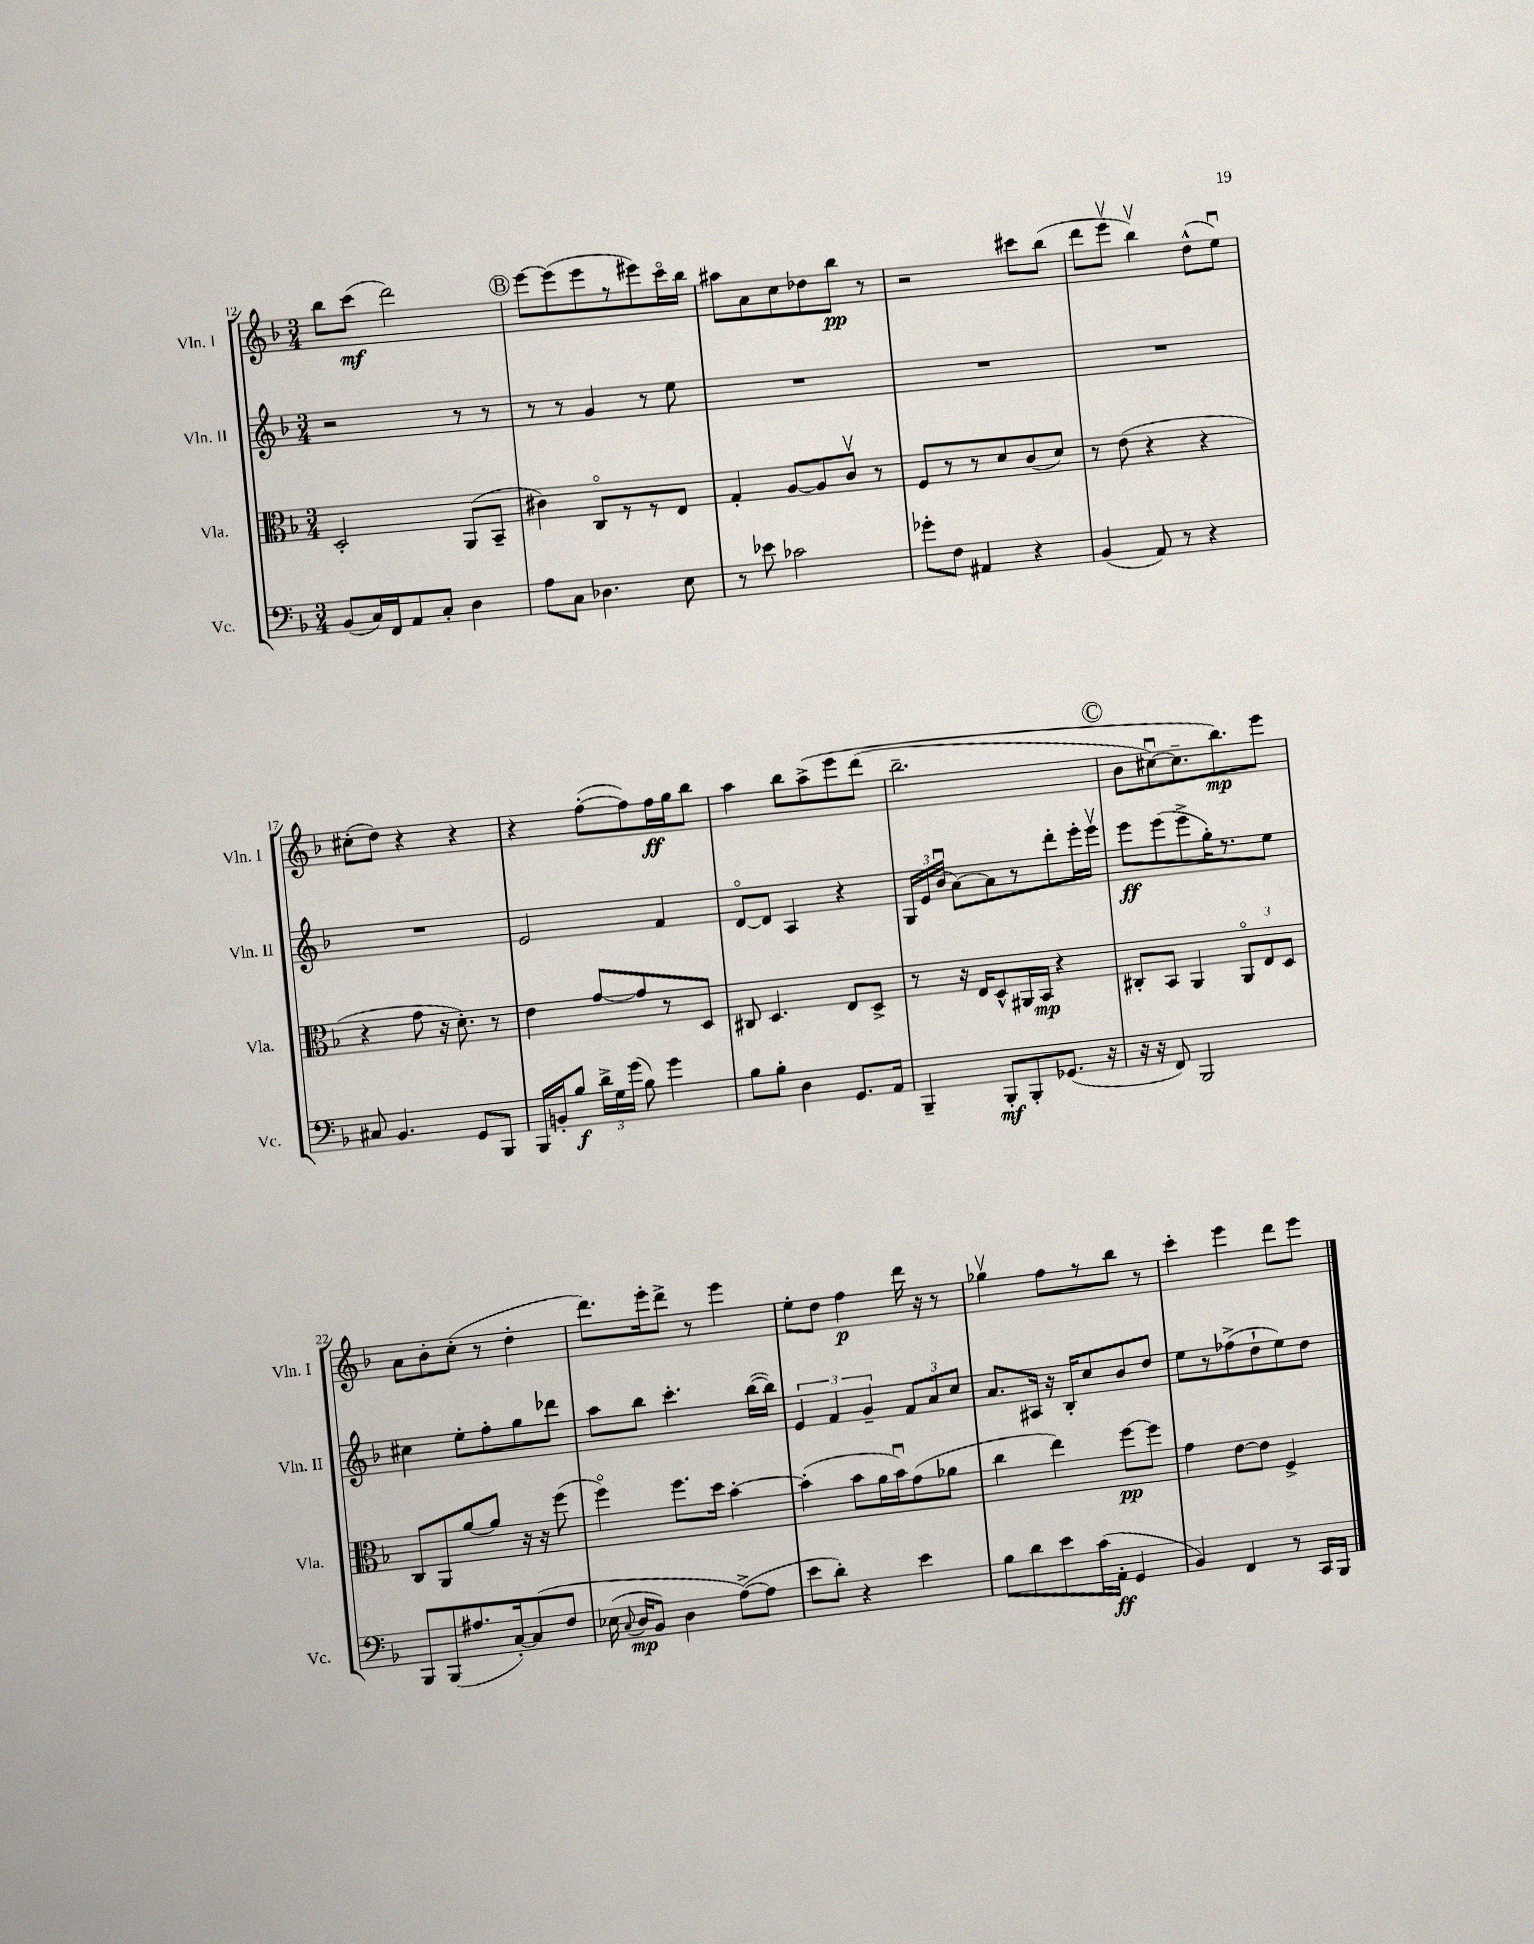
<<
\new StaffGroup <<
\new Staff = "s0" \with { instrumentName = "Vln. I" shortInstrumentName = "Vln. I" } {
    \clef treble \key f \major \numericTimeSignature \time 3/4
    \autoBeamOff bes''8[ c'''8]\mf( d'''2) |
    \mark \markup { \circle "B" } e'''8[~ e'''8( e'''8 r8 eis'''8) c'''16\flageolet bes''16] |
    ais''8[ a'8 c''8 des''8 bes''8]\pp r8 |
    r2 cis'''8[ bes''8]( |
    d'''8[ e'''8]\upbow bes''4\upbow) d''8[-^( e''8]\downbow) |
    cis''8[-.( d''8]) r4 r4 |
    r4 f''8[~-.( f''8) f''16\ff g''16 bes''8] |
    a''4 bes''8[ a''8->\( e'''8 d'''8]( |
    bes''2.-- |
    \mark \markup { \circle "C" } bes'8[ cis''8~\downbow) cis''8.-- bes''8.\mp\) e'''8] |
    a'8[ bes'8-. c''8]-.( r8 d''4-. |
    d'''8.[) e'''16-. d'''8]-> r8 e'''4 |
    e''8[-. d''8] f''4\p d'''16 r16 r8 |
    ges''4\upbow f''8[ r8 bes''8] r8 |
    c'''4-. e'''4 d'''8[ e'''8] \bar "|." |
}
\new Staff = "s1" \with { instrumentName = "Vln. II" shortInstrumentName = "Vln. II" } {
    \clef treble \key f \major \numericTimeSignature \time 3/4
    \autoBeamOff r2 r8 r8 |
    \mark \markup { \circle "B" } r8 r8 g'4 r8 e''8 |
    R2. |
    R2. |
    R2. |
    R2. |
    e'2 f'4 |
    d'8[~\flageolet d'8] a4 r4 |
    \tuplet 3/2 { g16[ e'16 bes'16]\downbow( } a'8[~) a'8 r8 d'''8-. e'''16-. e'''16]\upbow |
    \mark \markup { \circle "C" } e'''8[\ff e'''8( e'''8-> g''16-.) r8. e''8] |
    cis''4 e''8[-. f''8-. g''8 des'''8] |
    a''8[ bes''8] c'''4.-. bes''16[~( bes''16]) |
    \tuplet 3/2 { e'4 f'4 g'4-- } \tuplet 3/2 { f'8[ a'8 c''8] } |
    a'8.[ ais16] r16 bes16[-. c''8 bes'8 d''8] |
    e''8[ r8 fes''8->( d''8-! e''8) d''8] \bar "|." |
}
\new Staff = "s2" \with { instrumentName = "Vla." shortInstrumentName = "Vla." } {
    \clef alto \key f \major \numericTimeSignature \time 3/4
    \autoBeamOff d2-. a,8[( bes,8]-- |
    \mark \markup { \circle "B" } cis'4) c8[\flageolet r8 r8 e8] |
    g4-. a8[~ a8 c'8]\upbow r8 |
    f8[ r8 r8 d'8 c'8( d'8]) |
    r8 e'8( r4 r4 |
    r4 g'8 r16 d'8.-.) r8 |
    e'4 g'8[~ g'8 r8 d8] |
    cis8 d4. e8[ d8]-> |
    r8 r16 e16[ d8-^ ais,16 bes,16]\mp r4 |
    \mark \markup { \circle "C" } cis8[-. bes,8] a,4 \tuplet 3/2 { a,8[\flageolet e8 d8] } |
    c8[ a,8 a'8~ a'8] r16 r16 f''8( |
    f''4\flageolet) f''8.[ d''16] bes'4~-. |
    bes'4-.( bes'8[ a'16 bes'16\downbow) g'8( aes'8] |
    c''4 e''4) f''8[~\pp f''8] |
    g'4 e'8[~ e'8] f4-> \bar "|." |
}
\new Staff = "s3" \with { instrumentName = "Vc." shortInstrumentName = "Vc." } {
    \clef bass \key f \major \numericTimeSignature \time 3/4
    \autoBeamOff bes,8[( c16) f,16 a,8 c8]-. d4 |
    \mark \markup { \circle "B" } a8[ c8] des4. e8 |
    r8 ees'8 ces'2 |
    ges'8[-. f8] ais,4 r4 |
    bes,4( a,8) r8 r4 |
    cis8 bes,4. g,8[ bes,,8] |
    bes,,16[ b,16-. bes8]\f \tuplet 3/2 { d'16[-> g16 g'16]( } bes8) g'4 |
    bes8[ bes8]-. d4 g,8.[ a,16] |
    bes,,4-- bes,,8[-.\mf bes,,8-. ges,8.]( r16 |
    \mark \markup { \circle "C" } r16 r16 f,8) bes,,2 |
    bes,,8[ bes,,8( ais8. c16~-.) c8\( f8] |
    ees16( \appoggiatura { c8 } d16[\mp bes,8]) d4 a8[~->(\) a8] |
    e'8[ d'8]-.) r4 e'4 |
    bes8[ d'8 e'8 c'16( a,16]-.\ff g,4 |
    bes,4) f,4 r8 c,16[ bes,,16] \bar "|." |
}
>>
>>
\layout { \context { \Score currentBarNumber = #12 } }
